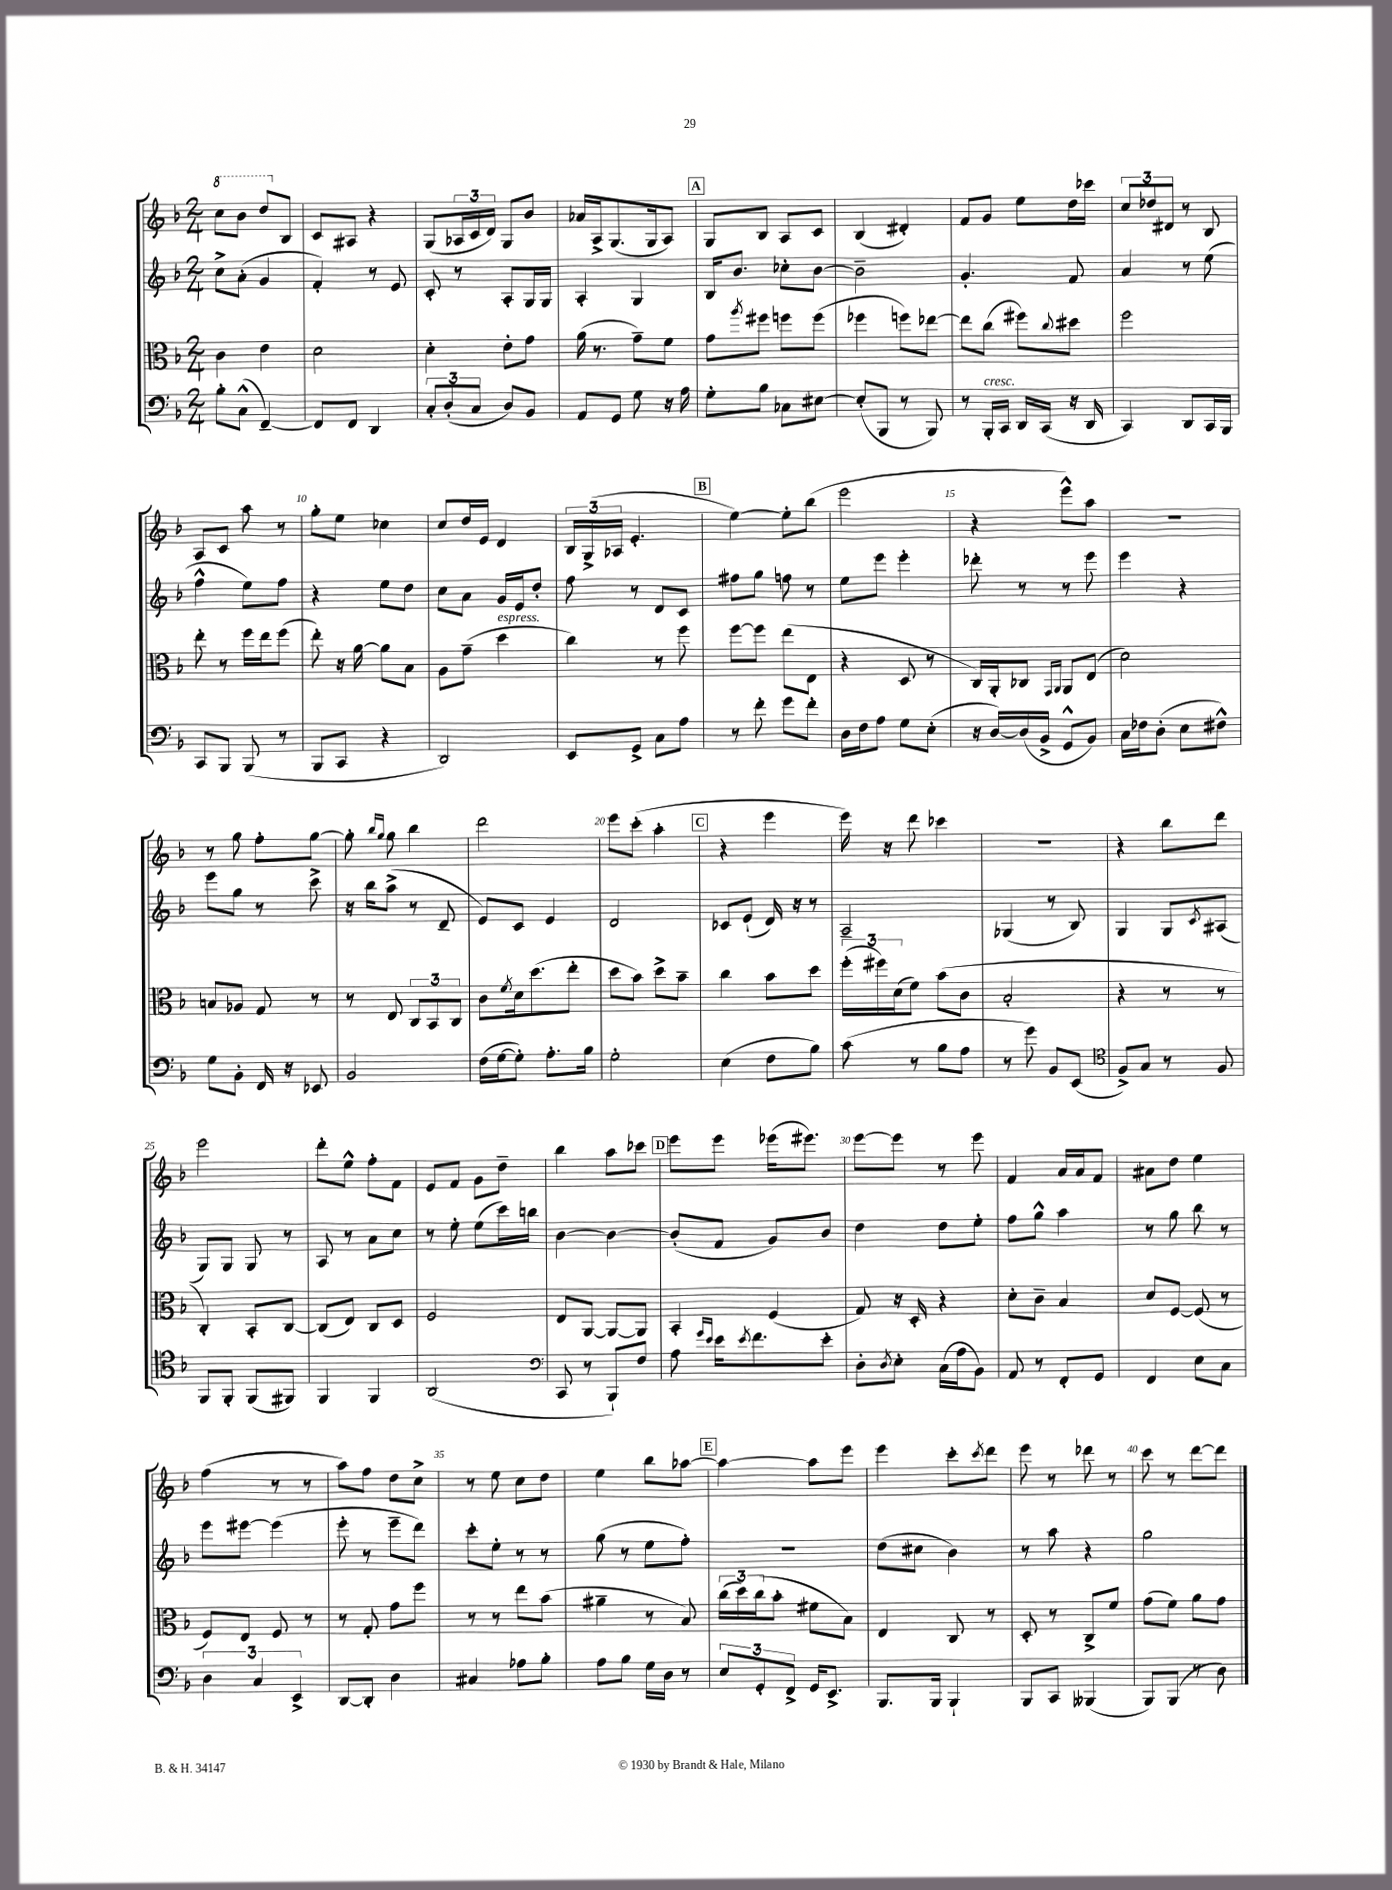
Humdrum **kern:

**kern	**kern	**kern	**kern
*part4	*part3	*part2	*part1
*staff4	*staff3	*staff2	*staff1
*clefF4	*clefC3	*clefG2	*clefG2
*k[b-]	*k[b-]	*k[b-]	*k[b-]
*M2/4	*M2/4	*M2/4	*M2/4
*	*	*	*8va
=1	=1	=1	=1
8B-'\L	4c\	8cc^\L	8ccc\L
(8C^^\J	.	(8a'\J	8bb-\J
[4FF~/)	4e\	4g/	8ddd/L
*	*	*	*X8va
.	.	.	8B-/J
=2	=2	=2	=2
8FF/L]	2d\	4f'/)	8c/L
8FF/J	.	.	8A#X/J
4DD/	.	8r	4r
.	.	8e/	.
=3	=3	=3	=3
12C'/L	4d'\	8c'/	(8G/L
(12D'/	.	.	.
.	.	8r	24A-X/L
12C/J	.	.	24c/
.	.	.	24d/JJ)
8D/L)	8e'\L	8A'/L	8G/L
8BB-/J	8g\J	16G/L	8b-/J
.	.	16G/JJ	.
=4	=4	=4	=4
8AA/L	(16a\	4A'/	16a-X/LL
.	8.r	.	16A^/J
8GG/J	.	.	(8.G/
8G\	8g~\L)	4G/	.
.	.	.	16G/k
16r	8f\J	.	8A/J)
16A\	.	.	.
!!LO:REH:place=s1:t=A
=5	=5	=5	=5
8G'\L	8g\L	16B-/KL	8G/L
.	.	8.b-/J	.
.	8qaa/	.	.
8B-\J	8ff#X\J	.	8B-/J
8C-X\L	8ffn\L	8cc-X'\L	8A/L
[8E#X\J	(8ff\J	[8b-\J	8c/J
=6	=6	=6	=6
(8E#'/L]	4ff-X\	2b-~\]	(4B-/
8BBB-/J	.	.	.
8r	8ffn\L)	.	4d#X'/)
8BBB-/)	[8ee-X\J	.	.
=7	=7	=7	=7
8r	8ee-\L]	4.g'/	8f/L
!LO:TX:a:i:t=cresc.	!	!	!
16BBB-'/LL	(8cc\J	.	8g/J
16CC/JJ	.	.	.
16DD/LL	8ff#X\L)	.	8ee\L
(16CC/JJ	.	.	.
.	8qqcc/	.	.
16r	8dd#X\J	8f/	16dd\L
16DD/	.	.	16ccc-X\JJ
=8	=8	=8	=8
4CC/)	2ff\	4a/	12cc/L
.	.	.	12dd-X/
.	.	.	12d#X/J
8DD/L	.	8r	8r
16CC/L	.	(8ee\	8B-/
16BBB-/JJ	.	.	.
!!LO:LB:g=z
=9	=9	=9	=9
8CC/L	8ee'\	4ff^^\	8A/L
8BBB-/J	8r	.	8c/J
(8BBB-/	16ff\LL	8ee\L)	8aa\
.	16ee\J	.	.
8r	(8ff\J	8ff\J	8r
=10	=10	=10	=10
8BBB-/L	8ee'\)	4r	8gg'\L
8CC/J	16r	.	8ee\J
.	[16a\	.	.
4r	8a\L]	8ee\L	4cc-X\
.	8B-\J	8dd\J	.
=11	=11	=11	=11
2DD/)	8A\L	8cc\L	8cc/L
.	(8g~\J	8a\J	16dd/L
.	.	.	16e/JJ
!	!LO:TX:a:i:t=espress.	!	!
.	4dd\	16g/LL	4d/
.	.	16e/J	.
.	.	8dd'/J	.
=12	=12	=12	=12
8EE/L	4cc\)	8ff\	24B-/LL
.	.	.	(24G^/
.	.	.	24A-X/JJ
8GG^/J	.	8r	4.e'/
8C\L	8r	8d/L	.
8A\J	8ff\	8c/J	.
!!LO:REH:place=s1:t=B
=13	=13	=13	=13
8r	[8ff\L	8ff#X\L	[4ee\)
8f'\	8ff\J]	8gg\J	.
8g\L	(8ee\L	8ffn\	8ee'\L]
8f'\J	8E\J	8r	(8bb-\J
=14	=14	=14	=14
16D\LL	4r	8ee\L	2eee\
16F\J	.	.	.
8A\J	.	8eee\J	.
8G\L	8D/	4eee'\	.
(8E'\J	8r	.	.
=15	=15	=15	=15
16r	16C/LL)	8ddd-X'\	4r
[16D/LL)	16AA'/J	.	.
(16D/]	8C-X/J	8r	.
16BB-^/JJ	.	.	.
.	16qqGG/LL	.	.
.	16qqAA/JJ	.	.
8GG^^/L	8AA/L	8r	8eee^^\L)
8BB-/J)	(8E/J	8eee\	8aa\J
=16	=16	=16	=16
16C\LL	2d\)	4eee\	2r
16F-X\J	.	.	.
(8D'\J	.	.	.
8E\L	.	4r	.
8F#X^^\J)	.	.	.
!!LO:LB:g=z
=17	=17	=17	=17
8G\L	8Bn/L	8eee\L	8r
8BB-'\J	8A-X/J	8gg\J	8gg\
16FF/	8G/	8r	8ff'\L
16r	.	.	.
8EE-X/	8r	8ccc^\	[8gg\J
=18	=18	=18	=18
2BB-/	8r	16r	8gg'\]
.	.	16bb-\KL	.
.	.	.	16qqbb-/LL
.	.	.	16qqgg/JJ
.	8E/	(8aa^\J	8gg\
.	12C/L	8r	4bb-\
.	12BB-/	.	.
.	.	8d~/	.
.	12C/J	.	.
=19	=19	=19	=19
(16F\LL	8c\L	8e/L)	2ddd\
[16G\J	.	.	.
.	8qf/	.	.
8G'\J])	16d\k	8c/J	.
.	(8.dd\	.	.
8.A'\L	.	4e/	.
.	8ee'\J	.	.
16B-\Jk	.	.	.
=20	=20	=20	=20
2G'\	8dd\L	2d/	8eee\L
.	8b-\J)	.	(8ccc'\J
.	8dd^\L	.	4aa'\
.	8b-~\J	.	.
!!LO:REH:place=s1:t=C
=21	=21	=21	=21
(4E\	4cc\	8c-X/L	4r
.	.	(8e`/J	.
8F\L	8b-\L	16d/)	4eee\
.	.	16r	.
8B-\J)	8dd\J	8r	.
=22	=22	=22	=22
(8c\	(24ff'\LL	2A~/	16eee\)
.	24ff#X\)	.	.
.	.	.	16r
.	(24d\J	.	.
8r	8f\J)	.	8ddd\
8B-\L	(8b-\L	.	4ccc-X\
8A\J	8c\J	.	.
=23	=23	=23	=23
8r	2B-'/	(4G-X/	2r
8g\)	.	.	.
8BB-/L	.	8r	.
(8EE/J	.	8B-/)	.
=24	=24	=24	=24
*clefC4	*	*	*
8F^/L)	4r	4G/	4r
8G/J	.	.	.
8r	8r	8G/L	8bb-\L
.	.	8qc/	.
8F/	8r	(8A#X/J	8ddd\J
!!LO:LB:g=z
=25	=25	=25	=25
8FF/L	4C'/)	8G/L)	2eee\
8FF'/J	.	8G/J	.
(8FF/L	8BB-'/L	8G/	.
8FF#X/J)	[8C/J	8r	.
=26	=26	=26	=26
4FF/	(8C/L]	8A/	8ddd'\L
.	8E/J)	8r	8ee^^\J
4FF/	8C/L	8a\L	8ff'\L
.	8D/J	8cc\J	8f\J
=27	=27	=27	=27
(2AA/	2F/	8r	8e/L
.	.	8ee'\	8f/J
.	.	(8ee\L	8g\L
.	.	16ccc\L)	8dd~\J
.	.	16bbn\JJ	.
=28	=28	=28	=28
*clefF4	*	*	*
8CC/	8E/L	[4b-\	4bb-\
8r	[8AA/J	.	.
8BBB-`/L)	8AA/L_	4b-\_	8aa\L
8F/J	8AA/J]	.	8ccc-X\J
!!LO:REH:place=s1:t=D
=29	=29	=29	=29
8A\	4BB-'/	(8b-'/L]	8eee\L
16qqg/LL	.	.	.
16qqe/JJ	.	.	.
16e\KL	.	8f/J	8eee\J
8qe/	.	.	.
8.f\	.	.	.
.	(4F/	8g/L)	(16eee-X\KL
.	.	.	8.eee#X\J)
8e'\J	.	8b-/J	.
=30	=30	=30	=30
8D'\L	8G/)	4dd\	[8eee\L
8qD/	.	.	.
8E'\J	16r	.	8eee\J]
.	16D'/	.	.
(16C\LL	4r	8dd\L	8r
16A\J	.	.	.
8BB-\J)	.	8ee'\J	8eee\
=31	=31	=31	=31
8AA/	8d'\L	8ff\L	4f/
8r	8c~\J	8gg^^\J	.
8FF'/L	4B-/	4aa\	16a/LL
.	.	.	16a/J
8GG/J	.	.	8f/J
=32	=32	=32	=32
4FF/	8d/L	8r	8a#X\L
.	[8F/J	8gg\	8dd\J
8E\L	(8F/]	8bb-\	4ee\
8C\J	8r	8r	.
!!LO:LB:g=z
=33	=33	=33	=33
6D\	8F/L)	8eee\L	(4ff\
.	8E/J	[8eee#X\J	.
6C/	.	.	.
.	8F/	(4eee#\]	8r
6EE^/	.	.	.
.	8r	.	8r
=34	=34	=34	=34
[8DD/L	8r	8eee'\	8aa\L)
8DD'/J]	8G'/	8r	8ff\J
4D\	8g\L	8eee~\L	8dd\L
.	8ff\J	8ddd\J)	8cc^\J
=35	=35	=35	=35
4C#X/	8r	8ccc'\L	8r
.	8r	8ee'\J	8ee\
8A-X\L	8ee\L	8r	8cc\L
8B-'\J	(8b-\J	8r	8dd\J
=36	=36	=36	=36
8A\L	4a#X~\	(8gg\	4ee\
8B-\J	.	8r	.
16G\LL	8r	8ee\L	8bb-\L
16D\JJ	.	.	.
8r	8B-/)	8ff'\J)	[8aa-X\J
!!LO:REH:place=s1:t=E
=37	=37	=37	=37
12E/L	(24cc\LL	2r	4aa-\_
.	24dd\)	.	.
12GG'/	(24cc\J	.	.
.	8b-'\J	.	.
12FF^/J	.	.	.
16GG/KL	8f#X\L	.	8aa-\L]
8.EE^/J	.	.	.
.	8B-\J)	.	8eee\J
=38	=38	=38	=38
8.BBB-/L	4E/	(8dd\L	4eee\
.	.	8cc#X\J	.
16BBB-/Jk	.	.	.
4BBB-`/	8C/	4b-\)	8ccc'\L
.	.	.	8qccc/
.	8r	.	8ddd\J
=39	=39	=39	=39
8BBB-/L	8D'/	8r	8eee\
8CC/J	8r	8aa\	8r
(4BBB--X/	8C^/L	4r	8ddd-X\
.	8f/J	.	8r
=40	=40	=40	=40
8BBB-/L)	(8g\L	2gg\	8ccc\
(8BBB-/J	8f\J)	.	8r
8r	8a\L	.	[8ddd\L
8D\)	8g\J	.	8ddd\J]
==	==	==	==
*-	*-	*-	*-
